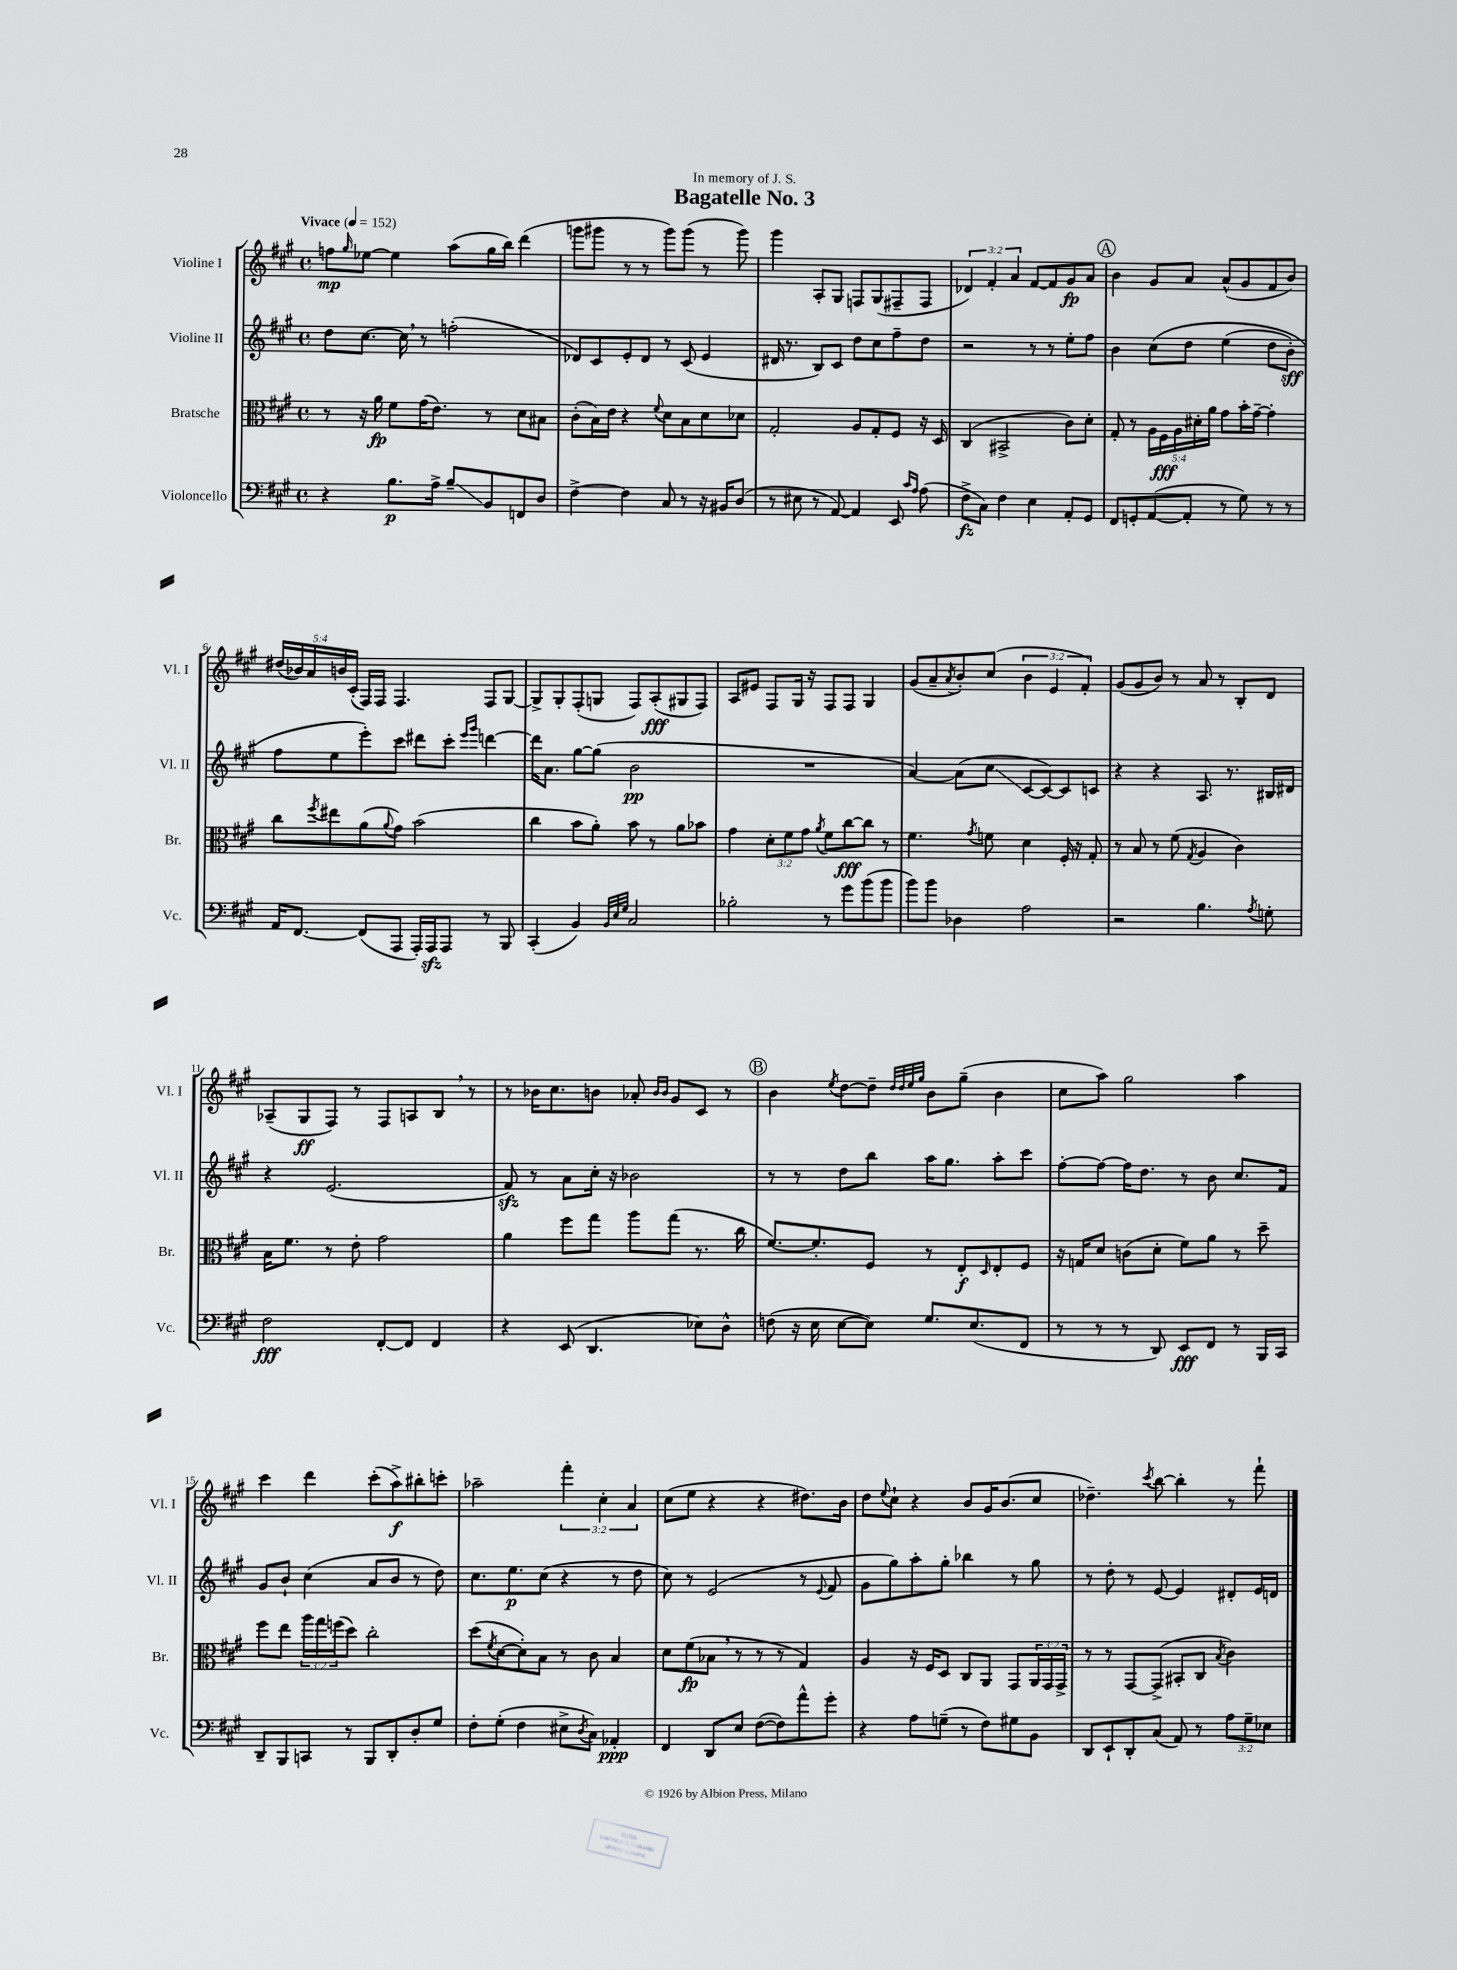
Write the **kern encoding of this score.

**kern	**kern	**kern	**kern
*staff4	*staff3	*staff2	*staff1
*clefF4	*clefC3	*clefG2	*clefG2
*k[f#c#g#]	*k[f#c#g#]	*k[f#c#g#]	*k[f#c#g#]
*M4/4	*M4/4	*M4/4	*M4/4
*met(c)	*met(c)	*met(c)	*met(c)
*MM152	*MM152	*MM152	*MM152
4r	8r	8dd	8ff
.	.	.	16qqgg#
.	16r	[8.cc#	[8ee-
.	16a	.	.
8.B	8f#	.	4ee-]
.	.	16cc#]	.
.	(16g#	8r	.
16A^	8.e)	.	.
8B~	.	(2ff'	(8aa
8BB	8r	.	16gg#
.	.	.	16bb)
8FF	8d	.	(4ddd
8D	8B#	.	.
=	=	=	=
[4F#^	(8c#'	8d-)	8ggg
.	16B)	8c#	8ggg#
.	16e	.	.
4F#]	4r	8e'	8r
.	.	8d-	8r
.	8qqf#	.	.
8C#	8d	8r	8ggg#)
8r	8B	(8c#	(8ggg#
16r	8d	4e	8r
16BB#	.	.	.
(8D	8d-	.	8ggg#)
=	=	=	=
8r	2G#'	16d#	4ggg#
.	.	8.r	.
8E#	.	.	.
8r	.	8B)	8A'
[8AA)	.	8c#	8G#
4AA]	8A	8dd	8F
.	8G#'	8cc#	(8G#
8EE	8F#	8ff#~	8F#~
16qqc#	.	.	.
16qqA	.	.	.
(8A	16r	8dd	8F#
.	16D	.	.
=	=	=	=
8F#^	(4C#	2r	6d-)
8C#)	.	.	.
.	.	.	6f#'
4F#	2BB#^	.	.
.	.	.	6a
4E	.	8r	[8f#
.	.	8r	8f#]
8AA'	8c#)	8ee'	8g#
8GG#	8d'	8ff#	8a
=	=	=	=
8FF#	8G#'	4b	4b
8GG'	8r	.	.
([8AA	20A	&(8cc#	8g#
.	20F#	.	.
.	20A	.	.
8AA']	.	8dd	8a
.	20d#'	.	.
.	20a	.	.
8r	8g#	(4ee	(8a^^
8G#)	16b'	.	8g#
.	[16g#~	.	.
8r	4g#']	8dd	8f#
8r	.	8b')	8b)
=	=	=	=
16AA	8cc#	8ff#	(20dd#
.	.	.	20b-)
[8.FF#	.	.	.
.	.	.	20a
.	8qff#	.	.
.	8ee#	8ee	.
.	.	.	20b
.	.	.	(20c#'
(8FF#]	(8a	8eee'&)	16F#)
.	.	.	16F#
.	8qqa	.	.
8AAA	8g#)	8ccc#	4.F#
16AAA')	(2b	8ddd#	.
16AAA	.	.	.
8AAA	.	8ccc#'	.
.	.	16qqeee	.
.	.	16qqggg#	.
8r	.	[4ddd	8F#
8BBB	.	.	[8G#
=	=	=	=
(4CC#'	4cc#	16ddd]	8G#^]
.	.	8.a	.
.	.	.	8G#'
4BB)	8b	[8gg#	(8F#'
.	8a')	(8gg#]	8G
32qqBB	.	.	.
32qqE	.	.	.
32qqG#	.	.	.
2C#	8b	2b	8F#)
.	8r	.	(8A'
.	8a	.	8G#
.	8b-	.	8F#)
=	=	=	=
2B-'	4g#	1r	8A
.	.	.	8e#
.	12d'	.	8F#
.	12f#	.	.
.	.	.	16G#
.	12g#	.	.
.	.	.	16r
.	8qa	.	.
8r	8f#	.	8F#
8g#	[8cc#	.	8F#
(8b	8cc#]	.	4G#
8b	8r	.	.
=	=	=	=
8b)	4.f#	[4a)	(8g#
8b	.	.	8a~
.	.	.	8qa
4D-	.	(8a]	8b')
.	8qg#	.	.
.	8f	8cc#	(8cc#
2A	4d	[8c#	6b
.	.	8c#_)	.
.	.	.	6e
.	16F#'	8c#]	.
.	16r	.	.
.	.	.	6f#')
.	8G#'	8c	.
=	=	=	=
2r	8r	4r	(8g#
.	8B	.	8g#
.	8r	4r	8b)
.	(8f#	.	8r
.	8qG#	.	.
4.B	4A	8.A	8a
.	.	.	8r
.	.	8.r	.
.	4c#)	.	8B'
8qA	.	.	.
8G'	.	16B#	8d
.	.	16d#	.
=	=	=	=
2F#	16B	4r	(8A-~
.	8.f#	.	.
.	.	.	8G#
.	8r	(2.e	8F#)
.	8e'	.	8r
[8FF#'	2g#	.	8F#
8FF#]	.	.	8A
4FF#	.	.	8B
.	.	.	8r
=	=	=	=
4r	4a	8f#)	8r
.	.	8r	16b-
.	.	.	8.cc#
(8EE	8ff#	8a	.
4.DD	8gg#	16cc#'	8b
.	.	16r	.
.	8aa	2b-	8a-'
.	.	.	16qqb
.	.	.	16qqb
.	(8gg#	.	8g#
8E-)	8.r	.	8c#
8D^^	.	.	8r
.	16cc#	.	.
=	=	=	=
(8F	[8.f#)	8r	4b
16r	.	8r	.
16E	8.f#']	.	.
.	.	.	8qee
[8E	.	8dd	[8dd
8E])	8F#	8bb	8dd~]
.	.	.	32qqdd
.	.	.	32qqdd
.	.	.	32qqee
.	.	.	32qqgg#
8.G#	8r	16aa	8b
.	.	8.gg#	.
.	8E'	.	(8gg#~
(8.E	.	.	.
.	16qqD	.	.
.	8E'	8aa'	4b
8FF#	8F#	8ccc#	.
=	=	=	=
8r	16r	[8ff#'	8cc#
.	16G	.	.
8r	8d	8ff#_	8aa)
8r	(8c	16ff#]	2gg#
.	.	8.dd	.
8DD)	8d'	.	.
8EE	8f#)	8r	.
8FF#	8a	8b	.
8r	8r	8.cc#	4aa
16BBB	8dd~	.	.
16CC#	.	16f#	.
=	=	=	=
8DD~	8ff#	8g#	4ccc#
8BBB	8ee	8b`	.
8CC	24aa	(4cc#	4ddd
.	24gg#	.	.
.	(24ff	.	.
8r	8dd)	.	.
8BBB	2cc#'	8a	(8ccc#'
8DD'	.	8b	8aa^)
8D'	.	8r	8bb#'
8G#	.	8dd)	8ccc'
=	=	=	=
8F#'	(8dd	8.cc#	2aa-~
.	8qf#	.	.
(8G#'	[8d	.	.
.	.	8.ee	.
4F#	8d'])	.	.
.	8B	(8cc#	.
8E#^	8r	4r	6fff#'
8qD	.	.	.
8C#)	8c#	.	.
.	.	.	6cc#'
4AA-'	4B	8r	.
.	.	.	6a
.	.	8dd	.
=	=	=	=
4FF#	8d	8cc#)	(8cc#
.	(8f#	8r	8ee
8DD	8B-	(2e	4r
8E	8r	.	.
([8F#	8r	.	4r
8F#])	8r	.	.
8a^^	4G#)	8r	8.dd#)
.	.	8qqe	.
8g#'	.	8f#	.
.	.	.	16b
=	=	=	=
4r	4A	8g#	8dd
.	.	.	8qqee
.	.	8gg#)	8cc#`
8A	16r	8aa'	4r
.	16F#	.	.
(8G~	8D	8gg#'	.
8r	8C#	4bb-	8b
8F#)	8AA	.	16g#
.	.	.	(8.b
8G#	8GG#	8r	.
8BB	24AA	8gg#	8cc#
.	24GG#	.	.
.	24GG#^	.	.
=	=	=	=
8DD	8r	8r	4.dd-~)
8EE`	8r	8dd'	.
8DD'	[8GG#	8r	.
.	.	.	8qccc#
(8C#	(8GG#^]	[8e	[8bb
8AA)	8BB#'	4e]	4bb']
8r	8C#	.	.
.	8qB	.	.
12A	4c#)	8d#'	8r
12G#~	.	.	.
.	.	16e	8fff#`
12E-	.	.	.
.	.	16d	.
==	==	==	==
*-	*-	*-	*-
